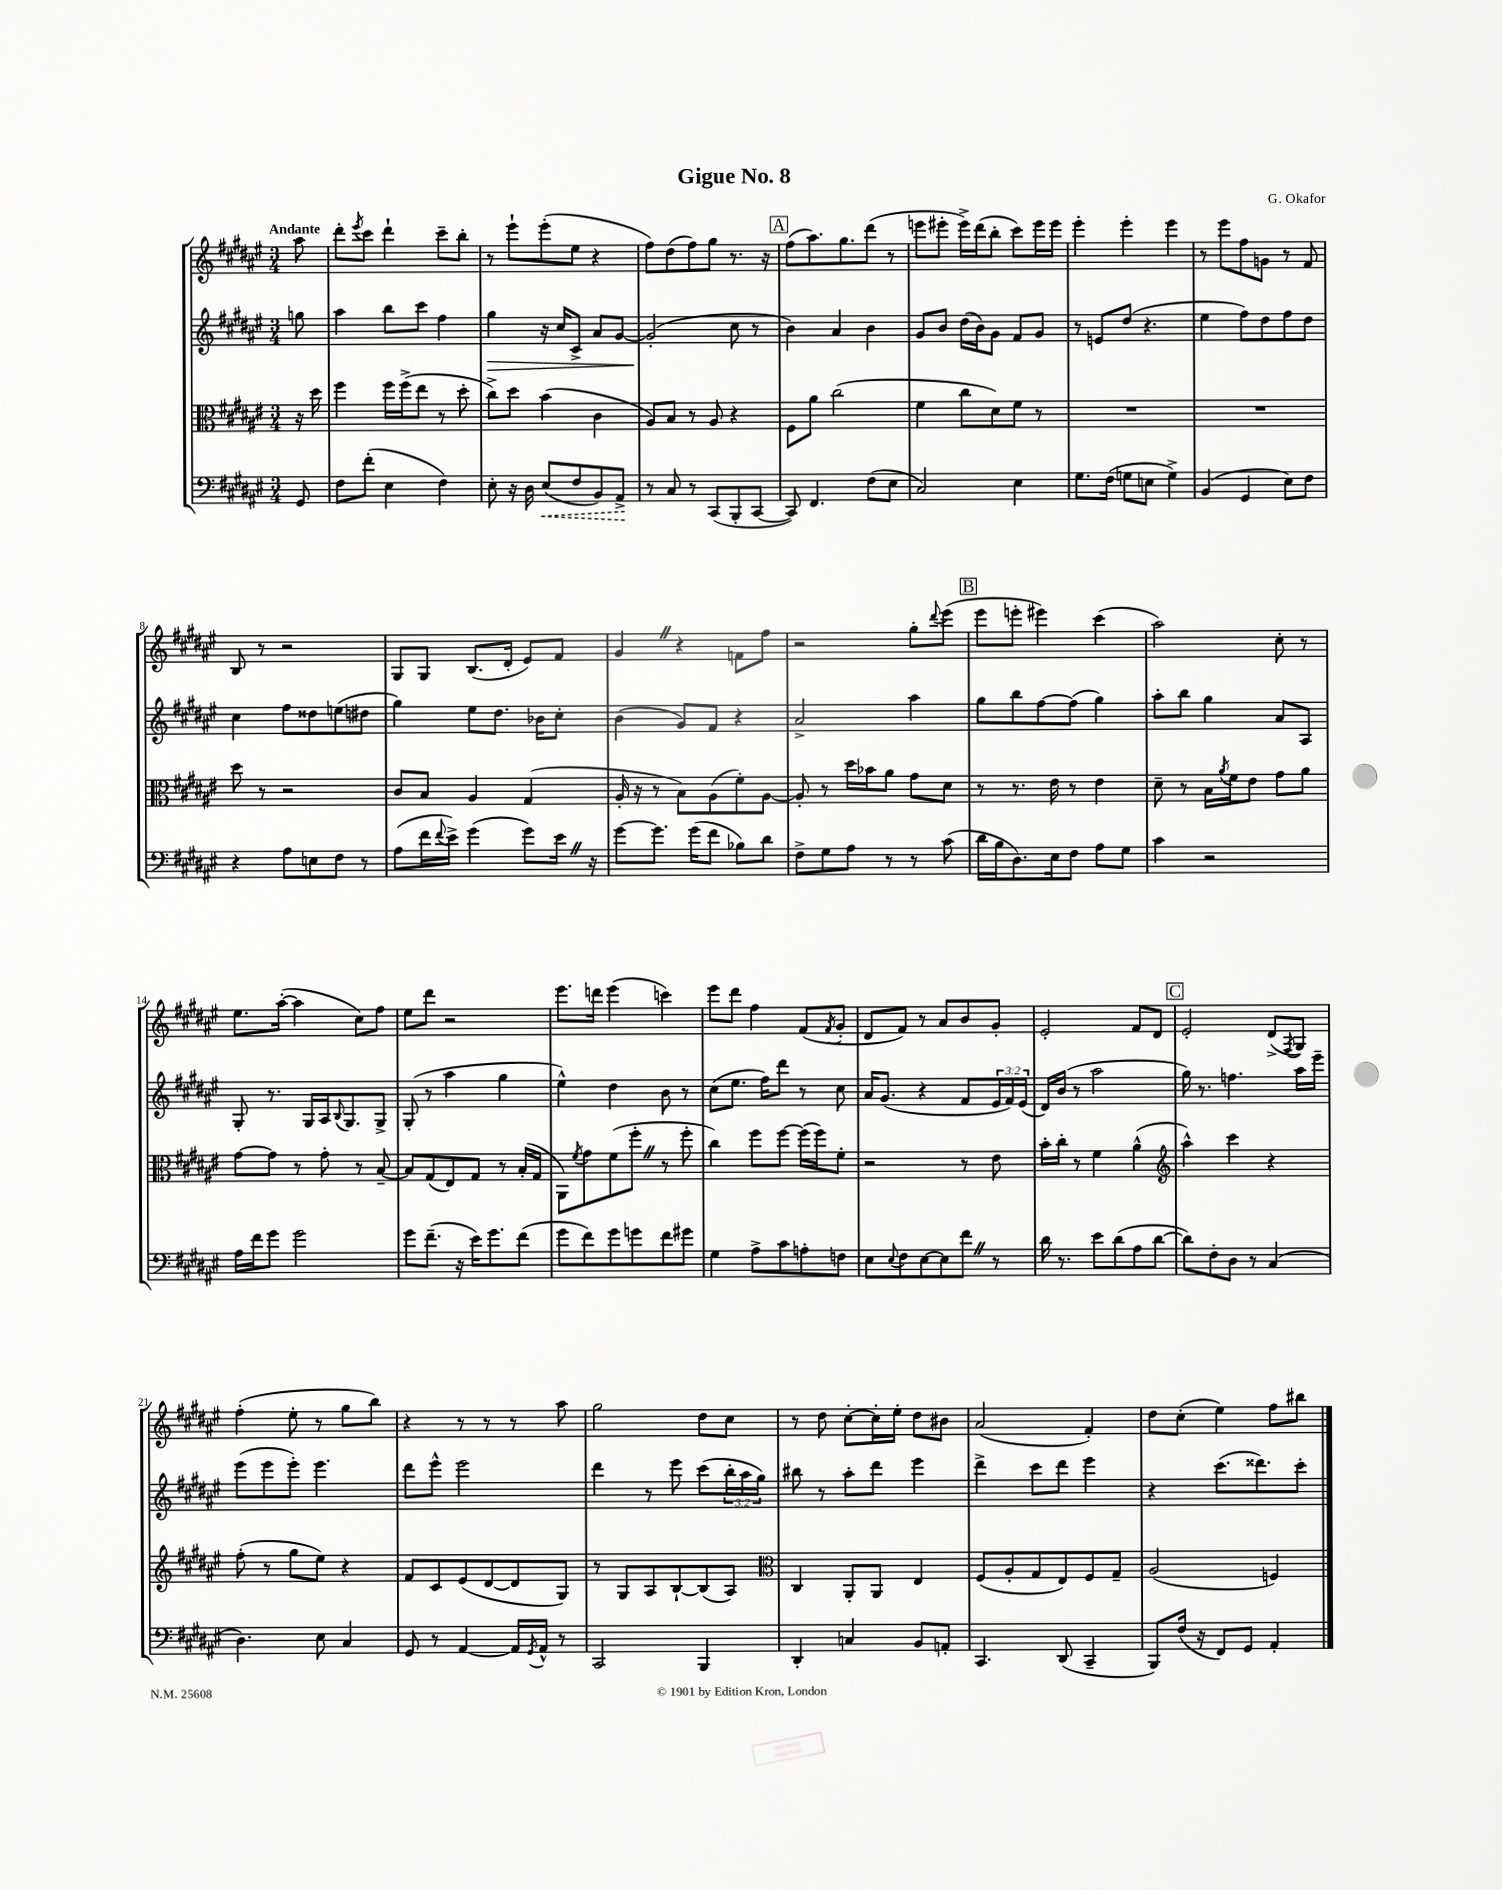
\header { title = "Gigue No. 8" composer = "G. Okafor" }
<<
\new StaffGroup <<
\new Staff = "s0" {
    \clef treble \key fis \major \numericTimeSignature \time 3/4 \partial 8 \tempo "Andante"
    ais''8 |
    dis'''8-. \acciaccatura { eis'''8 } cis'''8 dis'''4-! cis'''8-- b''8-. |
    r8 eis'''8-! eis'''8-.( eis''8 r4 |
    fis''8) dis''8( fis''8) gis''8 r8. r16 |
    \mark \markup { \box "A" } fis''8( ais''8.) gis''8. dis'''8( r8 |
    e'''8 eis'''8-. eis'''16->) dis'''16( b''8-. cis'''8) eis'''16 eis'''16 |
    eis'''4-. eis'''4-. eis'''4 |
    r8 eis'''8 fis''8 g'8 r8 fis'8 |
    b8 r8 r2 |
    gis8 gis8 b8.( dis'16-. eis'8) fis'8 |
    gis'4 \once \override BreathingSign.text = \markup { \musicglyph "scripts.caesura.straight" } \breathe r4 f'8 fis''8 |
    r2 gis''8-. \appoggiatura { dis'''8 } eis'''8( |
    \mark \markup { \box "B" } eis'''8 e'''8-. eis'''4) cis'''4( |
    ais''2) cis''8-. r8 |
    eis''8. ais''16~-.( ais''4 cis''8) fis''8 |
    eis''8 dis'''8 r2 |
    eis'''8. d'''16 eis'''4( c'''4) |
    eis'''8 dis'''8 fis''4 fis'8( \acciaccatura { fis'8 } gis'8-. |
    dis'8 fis'8) r8 ais'8 b'8 gis'8-. |
    eis'2-. fis'8 dis'8 |
    \mark \markup { \box "C" } eis'2-. dis'8->( \acciaccatura { fis8 } gis8) |
    fis''4-.( eis''8-. r8 gis''8 b''8) |
    r4 r8 r8 r8 ais''8 |
    gis''2 dis''8 cis''8 |
    r8 dis''8 cis''8~-. cis''16-. eis''16-. dis''8 bis'8 |
    ais'2( fis'4-.) |
    dis''8 cis''8-.( eis''4) fis''8 bis''8 \bar "|." |
}
\new Staff = "s1" {
    \clef treble \key fis \major \numericTimeSignature \time 3/4 \override Staff.TupletNumber.text = #tuplet-number::calc-fraction-text \partial 8
    g''8 |
    ais''4 b''8 cis'''8 fis''4 |
    gis''4\> r16 cis''16 cis'8-> ais'8 gis'8~ |
    gis'2-.\!( cis''8 r8 |
    \mark \markup { \box "A" } b'4) ais'4 b'4 |
    gis'8 b'8 dis''16( b'16) gis'8 fis'8 gis'8 |
    r8 e'8 dis''8( r4. |
    eis''4 fis''8) dis''8 fis''8 dis''8 |
    cis''4 fis''8 disis''8 e''8( dis''8 |
    gis''4) eis''8 dis''8. bes'16 cis''8-. |
    b'4( gis'8) fis'8 r4 |
    ais'2-> ais''4 |
    \mark \markup { \box "B" } gis''8 b''8 fis''8~ fis''8( gis''4) |
    ais''8-. b''8 gis''4 ais'8 ais8 |
    gis8-. r8. gis16 ais16 \appoggiatura { b8 } gis8. gis8-> |
    gis8-.( r8 ais''4 gis''4 |
    eis''4-^) dis''4 b'8 r8 |
    cis''8( eis''8. fis''16) dis'''8 r8 cis''8 |
    ais'16 gis'8.( r4 fis'8 \tuplet 3/2 { eis'16 fis'16) eis'16( } |
    dis'16) b'16( r8 ais''2 |
    \mark \markup { \box "C" } gis''16) r8. f''4. ais''16 eis'''16-- |
    eis'''8( eis'''8 eis'''8-.) eis'''4. |
    dis'''8 eis'''8-^ eis'''2 |
    dis'''4 r8 eis'''8 cis'''8( \tuplet 3/2 { b''16-. ais''16 gis''16) } |
    bis''8 r8 ais''8-. dis'''8 eis'''4 |
    dis'''4-> cis'''8 dis'''8 eis'''4 |
    r4 cis'''8.( disis'''8.) cis'''8-. \bar "|." |
}
\new Staff = "s2" {
    \clef alto \key fis \major \numericTimeSignature \time 3/4 \partial 8
    r16 dis''16 |
    fis''4 fis''16 fis''16->( eis''8 r8 dis''8-. |
    cis''8->) dis''8 b'4( cis'4 |
    ais8) b8 r8 ais8 r4 |
    \mark \markup { \box "A" } fis8 ais'8 cis''2( |
    fis'4 cis''8 dis'8) fis'8 r8 |
    R2. |
    R2. |
    dis''8 r8 r2 |
    cis'8 b8 ais4 gis4( |
    ais16-. r16 r8 b8) ais8( fis'8-.) ais8~ |
    ais8-. r8 dis''16 bes'16 ais'8 gis'8 dis'8 |
    \mark \markup { \box "B" } r8 r8. eis'16 r8 eis'4 |
    dis'8-- r8 b16 \acciaccatura { ais'8 } fis'16 eis'8 gis'8 ais'8 |
    gis'8~ gis'8 r8 gis'8-. r8 b8~-- |
    b8 gis8( eis8) gis8 r8 b16-.( gis16 |
    ais,8) \acciaccatura { fis'8 } gis'8 fis'8( fis''8-. \once \override BreathingSign.text = \markup { \musicglyph "scripts.caesura.straight" } \breathe r8 fis''8-. |
    cis''4) fis''8 fis''8~ fis''16( fis''16) fis'8-. |
    r2 r8 eis'8 |
    b'16-. cis''16-. r8 fis'4 ais'4-^( |
    \mark \markup { \box "C" } \clef treble ais''4-^) cis'''4 r4 |
    fis''8-.( r8 gis''8 eis''8) r4 |
    fis'8 cis'8 eis'8( dis'8~ dis'8 gis8) |
    r8 gis8 ais8 b8~-! b8( ais8) |
    \clef alto cis4 ais,8-. ais,8 eis4 |
    fis8( ais8-. gis8 eis8) fis8 gis8-- |
    ais2( f4) \bar "|." |
}
\new Staff = "s3" {
    \clef bass \key fis \major \numericTimeSignature \time 3/4 \partial 8
    gis,8 |
    fis8 fis'8-.( eis4 fis4) |
    eis8-. r16 dis16 \once \override Hairpin.style = #'dashed-line eis8\<( fis8 b,8) ais,8->\! |
    r8 cis8 r8 cis,8( b,,8-. cis,8~ |
    \mark \markup { \box "A" } cis,8) fis,4. fis8( eis8 |
    cis2) eis4 |
    gis8. fis16( g8 e8 g4->) |
    b,4( gis,4 eis8) fis8 |
    r4 ais8 e8 fis8 r8 |
    ais8( fis'16 \appoggiatura { fis'8 } eis'16->) gis'4( gis'8) eis'16 \once \override BreathingSign.text = \markup { \musicglyph "scripts.caesura.straight" } \breathe r16 |
    gis'8~ gis'8. gis'16( fis'8 bes8) dis'8 |
    fis8-> gis8 ais8 r8 r8 cis'8( |
    \mark \markup { \box "B" } dis'16 b16 dis8.) eis16 fis8 ais8 gis8 |
    cis'4 r2 |
    ais16 fis'16 gis'8 gis'2 |
    gis'8 fis'8.--( r16 eis'16) gis'8. fis'8( |
    gis'8 fis'8) gis'8 g'8 fis'8 gis'8 |
    gis4 ais8-> cis'8 a8-. f8 |
    eis8 \appoggiatura { eis8 } fis8 eis8~ eis8 fis'8 \once \override BreathingSign.text = \markup { \musicglyph "scripts.caesura.straight" } \breathe r8 |
    dis'16 r8. eis'8 dis'8( ais8 dis'8~ |
    \mark \markup { \box "C" } dis'8) fis8-. dis8 r8 cis4( |
    dis4.) eis8 cis4 |
    gis,8 r8 ais,4~ ais,16 \acciaccatura { gis,8 } ais,16-^ r8 |
    cis,2 b,,4 |
    dis,4-. c4 b,8 a,8-. |
    cis,4. dis,8( cis,4-- |
    b,,8) fis16( r16 fis,8) gis,8 ais,4-. \bar "|." |
}
>>
>>
